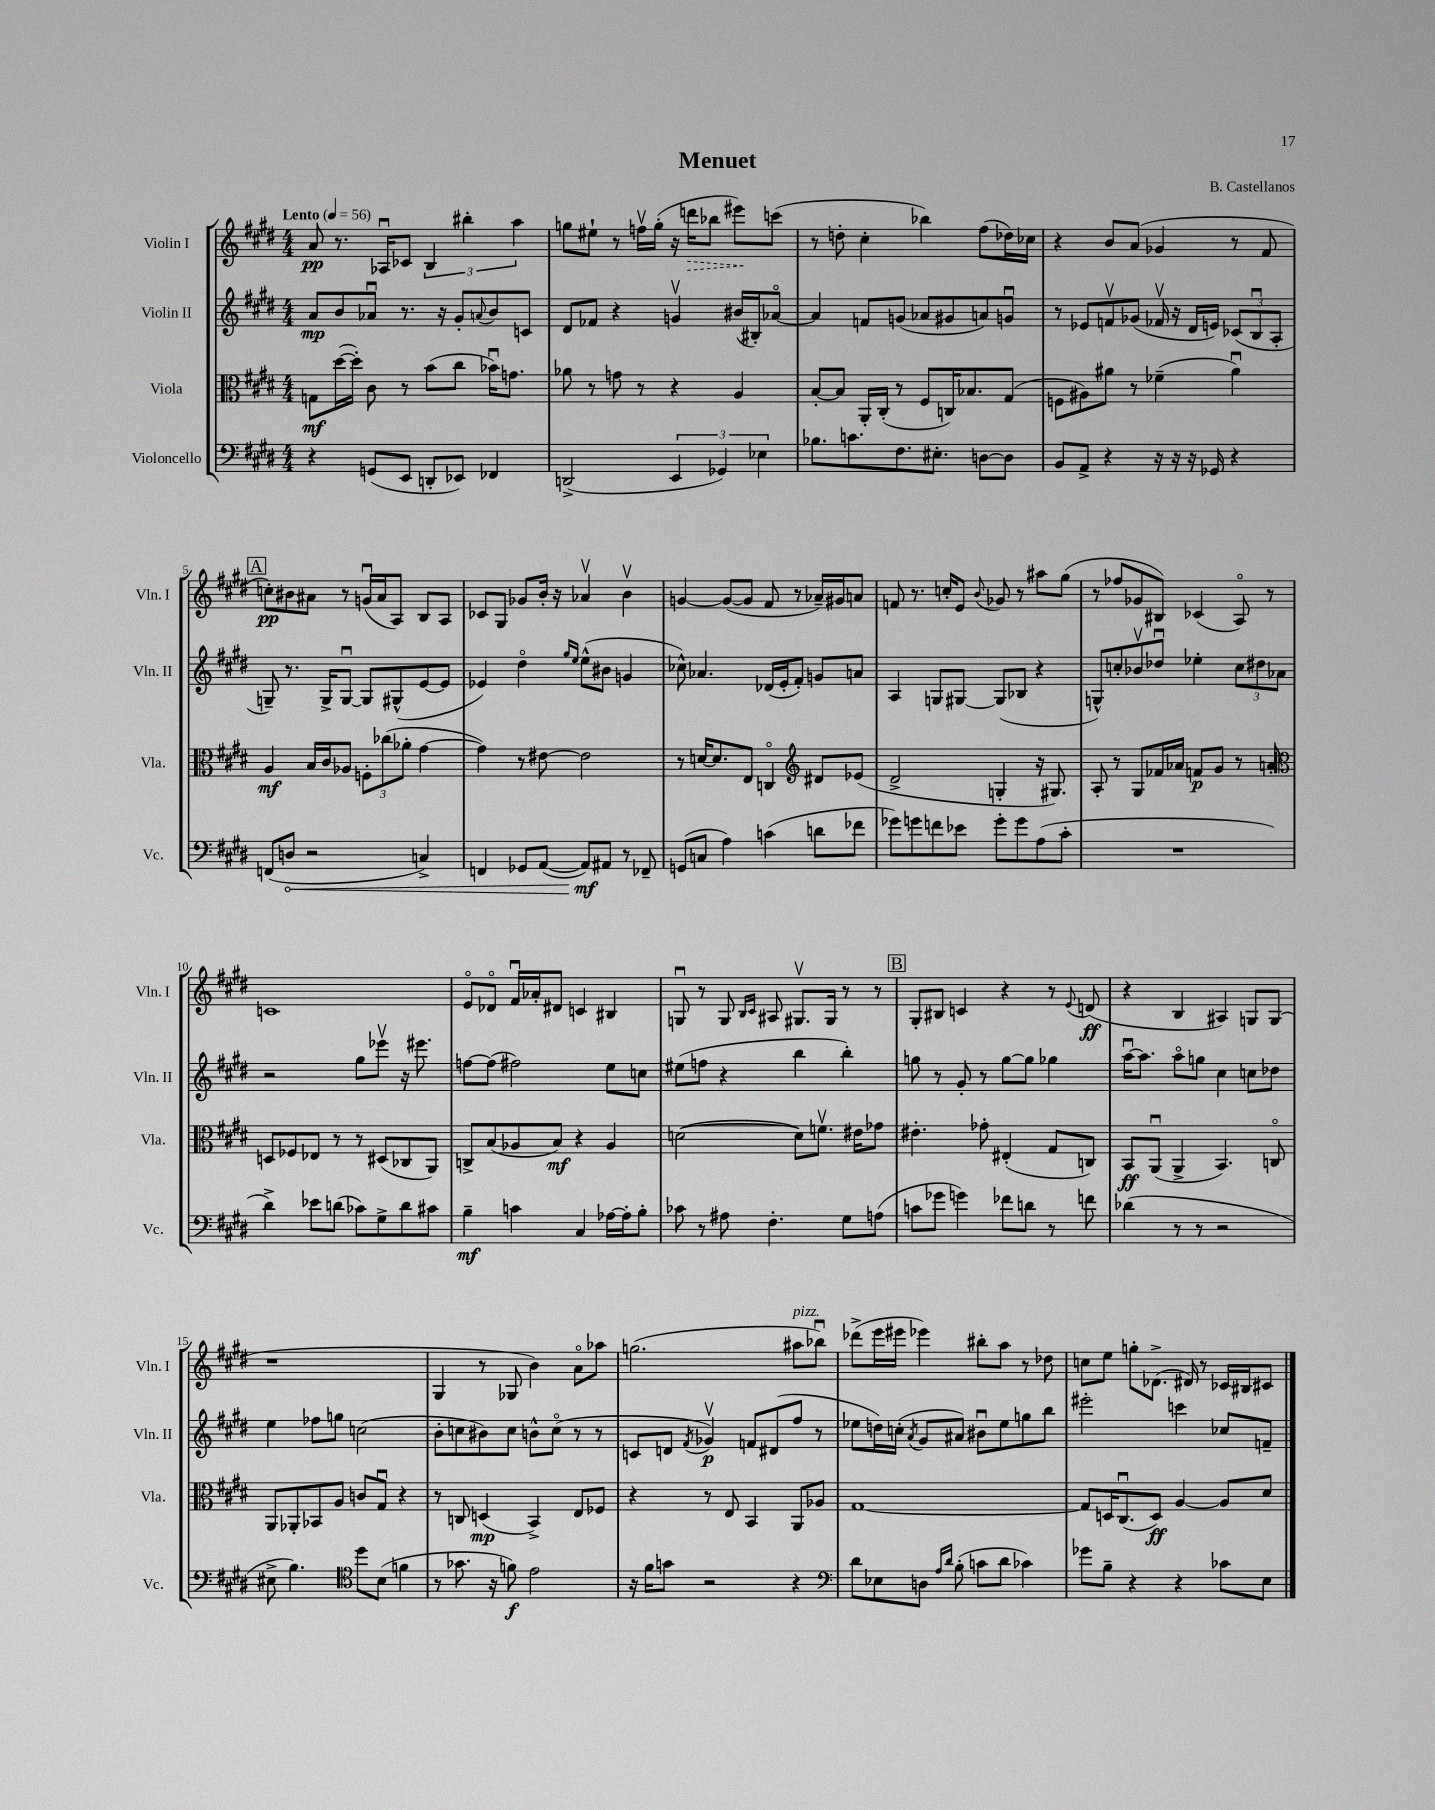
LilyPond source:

\header { title = "Menuet" composer = "B. Castellanos" }
<<
\new StaffGroup <<
\new Staff = "s0" \with { instrumentName = "Violin I" shortInstrumentName = "Vln. I" } {
    \clef treble \key e \major \numericTimeSignature \time 4/4 \tempo "Lento" 4 = 56
    a'8\pp r8. aes16\downbow ces'8 \tuplet 3/2 { b4 bis''4-. a''4 } |
    g''8 eis''8-! r8 f''16\upbow g''16-.( r16 \once \override Hairpin.style = #'dashed-line d'''16\> bes''8 eis'''8\!) c'''8( |
    r8 d''8-. cis''4-. bes''4) fis''8( des''16) ces''16 |
    r4 b'8 a'8( ges'4 r8 fis'8 |
    \mark \markup { \box "A" } c''8-.\pp) bis'8 ais'8 r8 g'16\downbow( ais'16 a8) b8 a8 |
    ces'8 gis8 ges'8 b'16-. r16 aes'4\upbow b'4\upbow |
    g'4~ g'8~( g'8 fis'8 r8 aes'16--) gis'16 a'8 |
    f'8 r8. c''16-. e'8 \appoggiatura { b'8 } ges'8 r8 ais''8 gis''8( |
    r8 fes''8 ges'8 bis8) ces'4( a8\flageolet) r8 |
    c'1 |
    e'8\flageolet des'8\flageolet fis'16\downbow aes'16-. dis'8 c'4 bis4 |
    g8\downbow r8 g8 \grace { b16 cis'16 } ais8 gis8.\upbow gis16 r8 r8 |
    \mark \markup { \box "B" } gis8-. bis8 c'4 r4 r8 \appoggiatura { e'8 } d'8\ff( |
    r4 b4 ais4) g8 g8( |
    r1 |
    gis4 r8 ges8 b'4) a'8\flageolet aes''8 |
    g''2.( ais''8^\markup { \italic "pizz." } bes''8\downbow) |
    des'''8->( e'''16 eis'''16 ees'''4) bis''8-. a''8 r8 des''8 |
    c''8 e''8 g''8-. des'8.->( dis'16) r8 ces'16 bis16 cis'8 \bar "|." |
}
\new Staff = "s1" \with { instrumentName = "Violin II" shortInstrumentName = "Vln. II" } {
    \clef treble \key e \major \numericTimeSignature \time 4/4
    a'8\mp b'8 aes'8\downbow r8. r16 gis'8-. \appoggiatura { a'8 } b'8 c'8 |
    dis'8 fes'8 r4 g'4\upbow bis'16( bis16-.) aes'8~\flageolet |
    aes'4 f'8 g'8( aes'8 gis'8 a'8) g'8\downbow |
    r8 ees'8 f'8\upbow ges'8( fes'16\upbow r16 dis'16 e'16) \tuplet 3/2 { ces'8( b8\downbow a8-. } |
    \mark \markup { \box "A" } g8--) r8. g16-> g8~\downbow g8 gis8-^( e'8~ e'8 |
    ees'4) dis''4\flageolet \grace { gis''16 e''16 } e''8-^( bis'8 g'4 |
    ces''8-^) aes'4. des'16( e'16-. fis'8-.) g'8 a'8 |
    a4 g8 gis8~ gis8( bes8 r4 |
    g8-^) c''8-. bes'8\upbow des''8\downbow ees''4-. \tuplet 3/2 { c''8 dis''8 aes'8 } |
    r2 gis''8 ees'''8\upbow r16 eis'''8. |
    f''8~ f''8( fis''2) e''8 c''8 |
    eis''8( f''8 r4 b''4 b''4-.) |
    \mark \markup { \box "B" } g''8 r8 gis'8-. r8 g''8~ g''8 ges''4 |
    a''16~\downbow a''8. a''8\flageolet g''8 cis''4 c''8 des''8 |
    e''4 fes''8 g''8 c''2( |
    b'8-. c''8 bis'8) c''8 b'8-^ c''8\flageolet( r8 r8 |
    c'8 d'8 \acciaccatura { fis'8 } ges'4\upbow\p) f'8 dis'8( fis''8 r8 |
    ees''8 d''16) c''16-.( \acciaccatura { a'8 } gis'8 ais'8) bis'8\downbow ees''8 g''8 b''8 |
    eis'''2-. c'''4 ces''8 f'8-- \bar "|." |
}
\new Staff = "s2" \with { instrumentName = "Viola" shortInstrumentName = "Vla." } {
    \clef alto \key e \major \numericTimeSignature \time 4/4
    g8\mf dis''16~( dis''16-.) cis'8 r8 b'8( cis''8 bes'16\downbow) g'8. |
    aes'8 r8 g'8 r8 r4 a4 |
    b8~-. b8 a,16-. cis16-.( r8 fis8 c16) bes8. gis8( |
    f8 ais8) ais'8 r8 fes'4--( ais'4\downbow) |
    \mark \markup { \box "A" } a4\mf b16 cis'16 aes8 \tuplet 3/2 { f8-. ces''8( aes'8-. } gis'4~ |
    gis'4) r8 eis'8~ eis'2 |
    r8 d'16~ d'8. e8 c4\flageolet \clef treble dis'8 ees'8( |
    dis'2-> g4-. r16 gis8.) |
    a8-. r8 gis8 fes'16 aes'16 f'8\p gis'8 r8 a'8-. |
    \clef alto d8 fes8 ees8 r8 r8 dis8( ces8 a,8) |
    c8-> b8( aes8 b8\mf) r4 aes4 |
    d'2~( d'8) f'8.\upbow eis'16 ges'8 |
    \mark \markup { \box "B" } eis'4.-. ges'8-. eis4-.( gis8 c8) |
    b,8\ff a,8\downbow( a,4-> b,4.) c8\flageolet |
    a,8 aes,8-. bes,8 a8 c'8 gis8\downbow r4 |
    r8 c8 d4\mp( b,4->) e8 fes8 |
    r4 r8 e8 b,4 a,8 aes8 |
    gis1~ |
    gis8 d16 cis8.\downbow( d8\ff) a4~ a8 dis'8 \bar "|." |
}
\new Staff = "s3" \with { instrumentName = "Violoncello" shortInstrumentName = "Vc." } {
    \clef bass \key e \major \numericTimeSignature \time 4/4
    r4 g,8( e,8 d,8-. ees,8) fes,4 |
    d,2->( \tuplet 3/2 { e,4 ges,4) ees4 } |
    bes8. c'8. fis8. eis8.-. d8~ d8 |
    b,8 a,8-> r4 r16 r16 r16 ges,16 r4 |
    \mark \markup { \box "A" } f,8( \once \override Hairpin.circled-tip = ##t d8\< r2 c4->) |
    f,4 ges,8 a,8~( a,8\mf\!) ais,8 r8 fes,8-- |
    g,8( c8 a4) c'4( d'8 fes'8 |
    ges'8) g'8 f'8 ees'8 g'8-. g'8 a8( cis'8-. |
    R1 |
    dis'4->) ees'8 d'8( ces'8) gis8-> d'8 cis'8 |
    b4--\mf c'4 cis4 aes16~ aes16-. b8-. |
    ces'8 r8 ais8 fis4.-. gis8 a8( |
    \mark \markup { \box "B" } c'8 ges'8 g'4) fes'8 d'8 r8 f'8 |
    des'4( r8 r8 r2 |
    eis8-> b4.) \clef tenor dis''8 b8( f'4 |
    r8 ges'8. r16 f'8\f) e'2 |
    r16 fis'16 g'8 r2 r4 |
    \clef bass dis'8 ees8 d8 \grace { a16 dis'16 } b8-.( c'8 dis'8 ces'4) |
    ges'8 b8-- r4 r4 ces'8 e8 \bar "|." |
}
>>
>>
